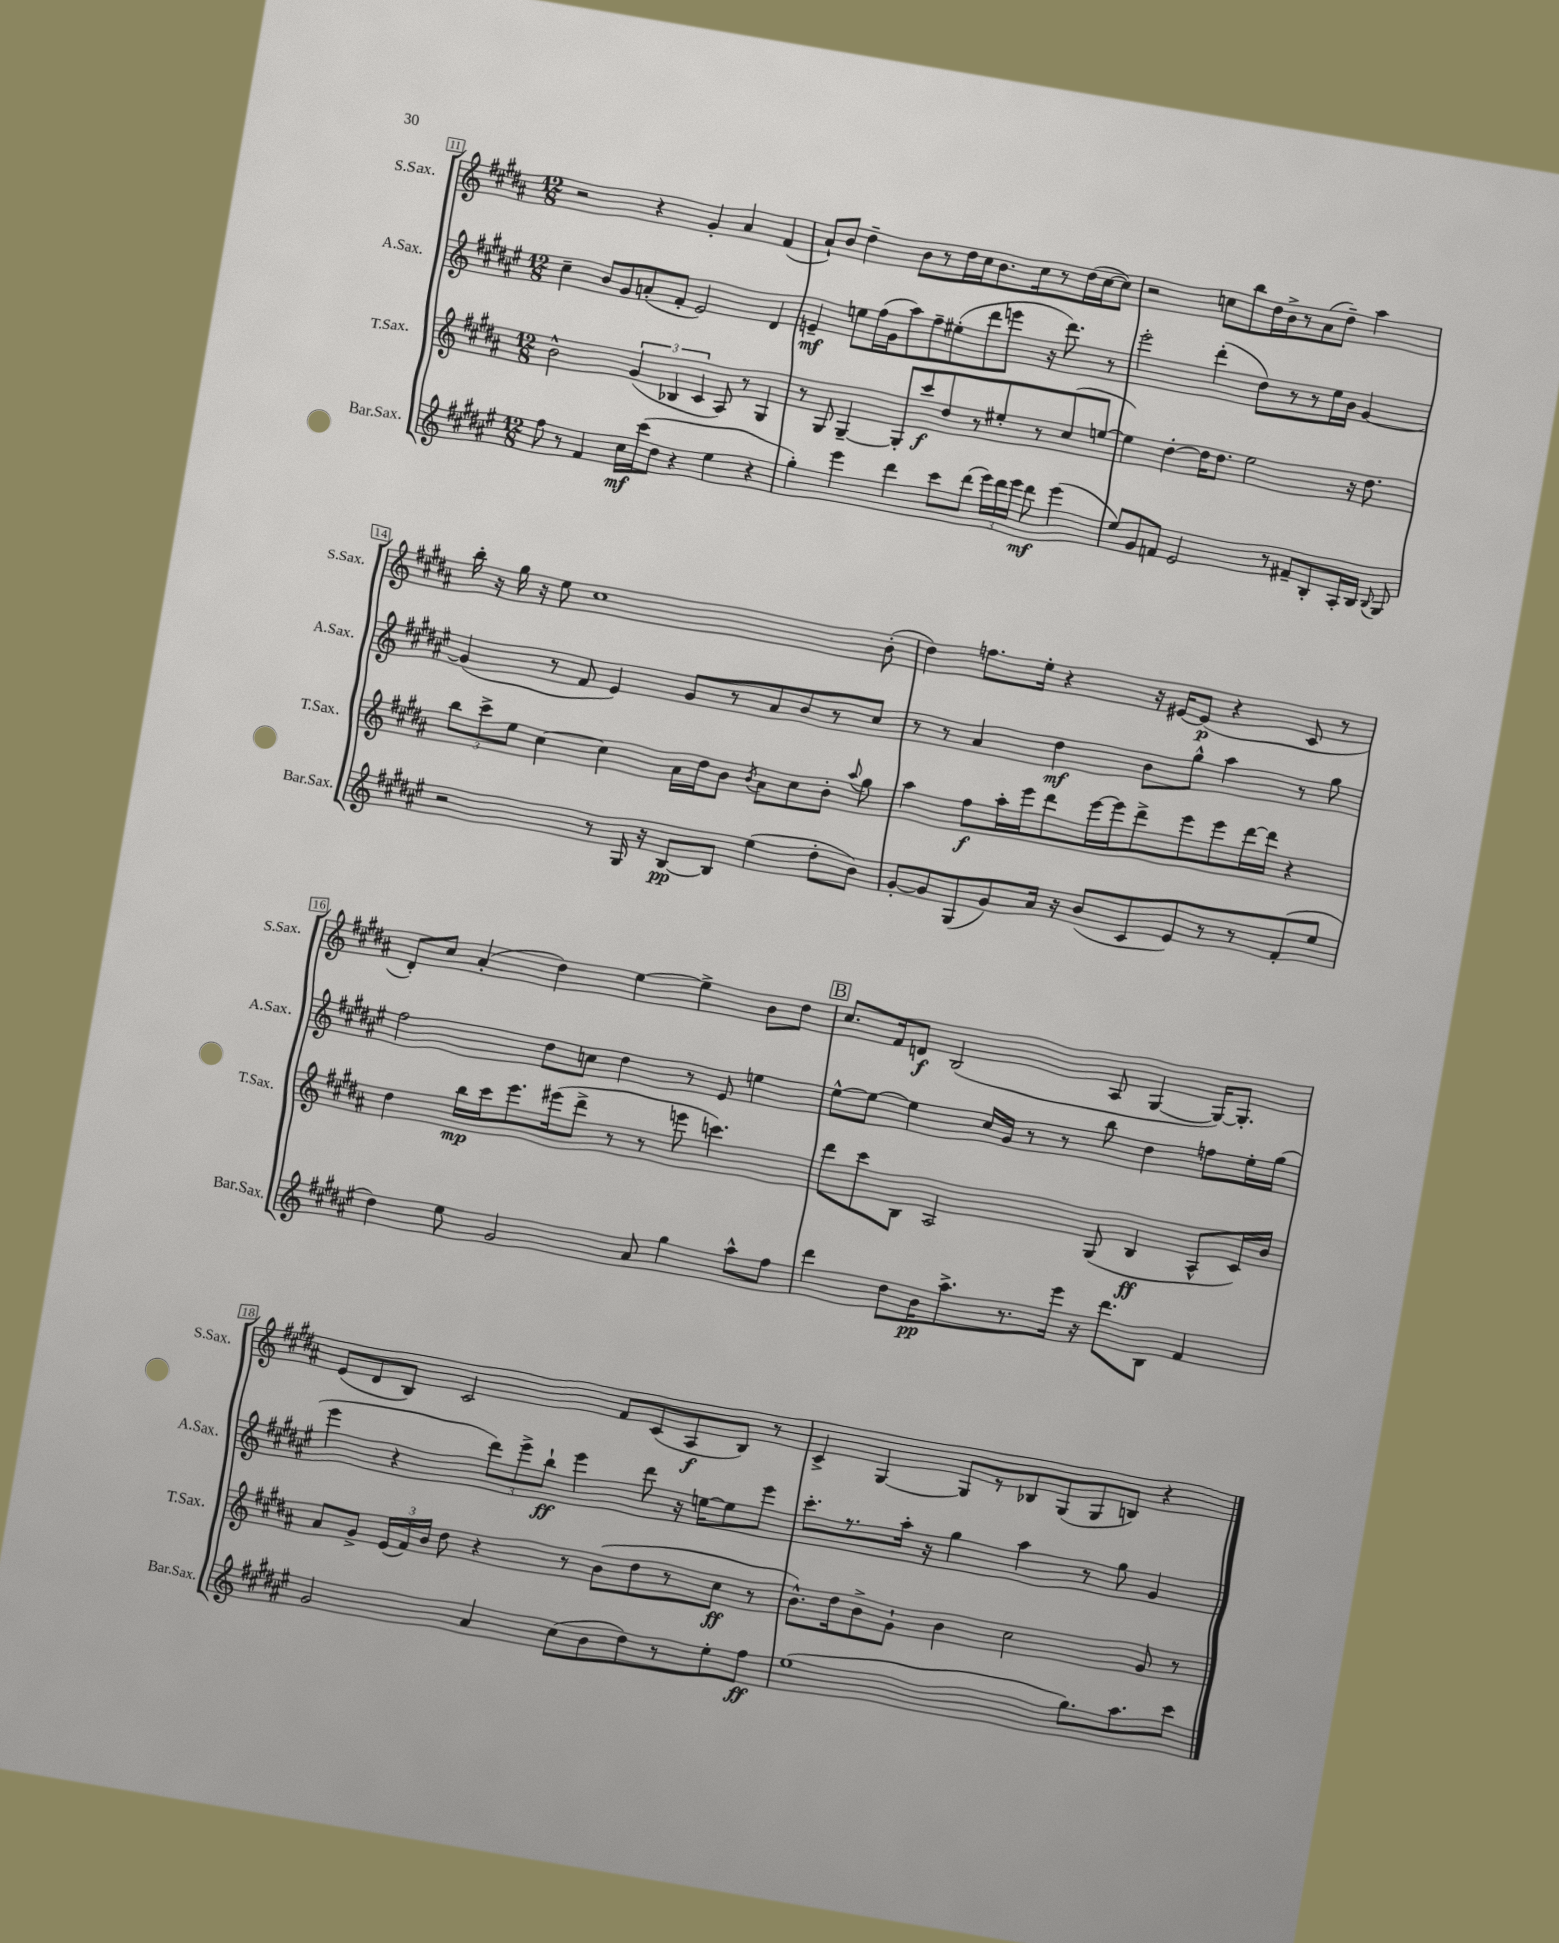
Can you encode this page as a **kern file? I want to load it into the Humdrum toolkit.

**kern	**dynam	**kern	**dynam	**kern	**dynam	**kern	**dynam
*part4	*part4	*part3	*part3	*part2	*part2	*part1	*part1
*staff4	*staff4	*staff3	*staff3	*staff2	*staff2	*staff1	*staff1
*I"Bar.Sax.	*	*I"T.Sax.	*	*I"A.Sax.	*	*I"S.Sax.	*
*I'Bar.Sax.	*	*I'T.Sax.	*	*I'A.Sax.	*	*I'S.Sax.	*
*clefG2	*	*clefG2	*	*clefG2	*	*clefG2	*
*k[f#c#g#d#a#e#]	*	*k[f#c#g#d#a#]	*	*k[f#c#g#d#a#e#]	*	*k[f#c#g#d#a#]	*
*M12/8	*	*M12/8	*	*M12/8	*	*M12/8	*
=11	=11	=11	=11	=11	=11	=11	=11
8ff#\	.	2b^^\	.	4cc#~\	.	2r	.
8r	.	.	.	.	.	.	.
4f#/	.	.	.	8b/L	.	.	.
.	.	.	.	8g#/	.	.	.
16cc#\LL	mf	(6g#/	.	(8an'/	.	4r	.
(16ccc#\J	.	.	.	.	.	.	.
8dd#\J	.	.	.	8f#'/J	.	.	.
.	.	6B-X/	.	.	.	.	.
4r	.	.	.	2e#/)	.	4g#'/	.
.	.	6c#/	.	.	.	.	.
4ee#\	.	8A#/)	.	.	.	4a#/	.
.	.	8r	.	.	.	.	.
4r	.	4G#/	.	4d#/	.	(4f#/	.
=12	=12	=12	=12	=12	=12	=12	=12
4gg#'\)	.	8r	.	4en~/	mf	8a#`/L)	.
.	.	8G#/	.	.	.	8b/J	.
4eee#\	.	[4G#~/	.	8een\L	.	4dd#~\	.
.	.	.	.	(16ff#\L	.	.	.
.	.	.	.	16g#\J	.	.	.
4ddd#\	.	8G#'/L]	.	8aa#\)	.	8b\L	.
.	.	8ccc#/	f	8ff#~\	.	8r	.
8ccc#\L	.	8dd#/	.	(8ee#X'\	.	16dd#\L	.
.	.	.	.	.	.	16cc#\J	.
(8ddd#\J	.	8r	.	8ddd#\	.	8.b\	.
24eee#\LL)	.	8ee#X'/	.	8eeen\J	.	.	.
24ddd#\	.	.	.	.	.	.	.
.	.	.	.	.	.	16cc#\k	.
24eee#\JJ	.	.	.	.	.	.	.
8ddd#\	mf	8r	.	16r	.	8r	.
.	.	.	.	8.ddd#\)	.	.	.
(4eee#\	.	(8cc#/	.	.	.	(16dd#\L	.
.	.	.	.	.	.	[16cc#\J	.
.	.	[8een/J	.	8r	.	8cc#\J])	.
=13	=13	=13	=13	=13	=13	=13	=13
8ee#/L)	.	4ee\])	.	2eee#'\	.	2r	.
8g#/	.	.	.	.	.	.	.
8fn/J	.	[4dd#'\	.	.	.	.	.
2e#/	.	.	.	.	.	.	.
.	.	16dd#\KL]	.	(4ddd#'\	.	8ccn\L	.
.	.	8.dd#\J	.	.	.	.	.
.	.	.	.	.	.	8bb\	.
.	.	2ee\	.	8dd#\L)	.	16dd#\L	.
.	.	.	.	.	.	16b^\J	.
8r	.	.	.	8r	.	8r	.
8f#X~/L	.	.	.	8r	.	(8a#\	.
8B'/	.	.	.	16ee#\L	.	8dd#~\J)	.
.	.	.	.	16b\JJ	.	.	.
16A#'/L	.	16r	.	[4g#/	.	4aa#\	.
16B/JJ	.	8.dd#\	.	.	.	.	.
8qqB/	.	.	.	.	.	.	.
8G#/	.	.	.	.	.	.	.
!!LO:LB:g=z
=14	=14	=14	=14	=14	=14	=14	=14
2r	.	12bb\L	.	(4g#/]	.	16bb'\	.
.	.	.	.	.	.	16r	.
.	.	12ccc#^\	.	.	.	.	.
.	.	.	.	.	.	16gg#\	.
.	.	12ee\J	.	.	.	.	.
.	.	.	.	.	.	16r	.
.	.	[4cc#\	.	8r	.	8ee\	.
.	.	.	.	8f#/	.	1cc#	.
8r	.	4cc#\]	.	4e#/)	.	.	.
16G#/	.	.	.	.	.	.	.
16r	.	.	.	.	.	.	.
[8B/L	pp	16a#\LL	.	8g#/L	.	.	.
.	.	16dd#\J	.	.	.	.	.
8B/J]	.	8b\J	.	8r	.	.	.
.	.	8qb/	.	.	.	.	.
(4ee#\	.	8a#\L	.	8a#/	.	.	.
.	.	8cc#\	.	8b/	.	.	.
8dd#'\L	.	8b'\J	.	8r	.	.	.
.	.	8qqaa#/	.	.	.	.	.
8b\J)	.	8gg#\	.	8cc#/J	.	(8b'\	.
=15	=15	=15	=15	=15	=15	=15	=15
[8g#'/L	.	4aa#\	.	8r	.	4dd#\)	.
8g#/]	.	.	.	8r	.	.	.
(8G#/	.	8ff#\L	f	4a#/	.	8.ffn\L	.
8g#/)	.	16aa#'\L	.	.	.	.	.
.	.	16eee\J	.	.	.	16ee'\Jk	.
16a#/Jk	.	8ddd#\	.	4dd#\	mf	4r	.
16r	.	.	.	.	.	.	.
(8b/L	.	[16eee\L	.	.	.	.	.
.	.	16eee\J]	.	.	.	.	.
8c#/	.	8ddd#^\	.	8b\L	.	16r	.
.	.	.	.	.	.	[16e#X/KL	.
8e#/)	.	8eee\	.	8gg#^^\J	.	(8e#/J]	p
8r	.	8eee\	.	4aa#\	.	4r	.
8r	.	[16ddd#\L	.	.	.	.	.
.	.	16ddd#\JJ]	.	.	.	.	.
(8f#'/	.	4r	.	8r	.	8c#/	.
8ee#/J	.	.	.	8gg#\	.	8r	.
!!LO:LB:g=z
=16	=16	=16	=16	=16	=16	=16	=16
4dd#\)	.	4dd#\	.	2ff#\	.	8d#'/L)	.
.	.	.	.	.	.	8cc#/J	.
8ee#\	.	16bb\LL	mp	.	.	(4a#'/	.
.	.	16ccc#\J	.	.	.	.	.
2g#/	.	8.eee\	.	.	.	.	.
.	.	.	.	8dd#\L	.	4dd#\)	.
.	.	(16eee#X\k	.	.	.	.	.
.	.	8ddd#^\J	.	8ccn\J	.	.	.
.	.	8r	.	4dd#\	.	[4ee\	.
8a#/	.	8r	.	.	.	.	.
4gg#\	.	8eeen\	.	8r	.	4ee^\]	.
.	.	4.cccn\)	.	8e#/	.	.	.
8aa#^^\L	.	.	.	4een\	.	8b\L	.
8ff#\J	.	.	.	.	.	8dd#\J	.
!!LO:REH:place=s1:t=B
=17	=17	=17	=17	=17	=17	=17	=17
4ddd#\	.	8ddd#\L	.	[8ee#^^\L	.	8.cc#/L	.
.	.	8ccc#\	.	8ee#\J_	.	.	.
.	.	.	.	.	.	16f#/k	.
8dd#\L	.	8B\J	.	4ee#\]	.	8dn/J	f
16b\K	pp	2A#/	.	.	.	(2B/	.
8.aa#^\	.	.	.	.	.	.	.
.	.	.	.	16cc#/LL	.	.	.
.	.	.	.	16g#/JJ	.	.	.
8.r	.	.	.	8r	.	.	.
.	.	.	.	8r	.	.	.
16eee#\Jk	.	.	.	.	.	.	.
16r	.	(8G#/	.	8bb\	.	8A#/	.
8.ddd#\L	.	.	.	.	.	.	.
.	.	4B/	ff	4dd#\	.	[4G#/	.
8B\J	.	.	.	.	.	.	.
4f#/	.	8A#^^/L	.	8ffn\L	.	16G#/KL_)	.
.	.	.	.	.	.	8.G#'/J]	.
.	.	16c#/L)	.	16ee#'\L	.	.	.
.	.	16b/JJ	.	(16gg#\JJ	.	.	.
!!LO:LB:g=z
=18	=18	=18	=18	=18	=18	=18	=18
2g#/	.	8a#/L	.	4eee#\	.	(8e/L	.
.	.	8g#^/J	.	.	.	8d#/	.
.	.	(24e/LL	.	4r	.	8B/J)	.
.	.	24f#/)	.	.	.	.	.
.	.	24b/JJ	.	.	.	.	.
.	.	8dd#\	.	.	.	2c#/	.
4a#/	.	4r	.	12ddd#\L)	.	.	.
.	.	.	.	12eee#^\	.	.	.
.	.	.	.	12bb`\J	ff	.	.
(8cc#\L	.	8r	.	4eee#\	.	.	.
8b\	.	(8b\L	.	.	.	8f#/L	.
8dd#\)	.	8dd#\	.	8ddd#\	.	(8c#/	.
8r	.	8r	.	16r	.	8A#/	f
.	.	.	.	[16een\KL	.	.	.
8ee#'\	.	8cc#\J	ff	8ee\]	.	8B/J)	.
8ff#\J	ff	8r	.	8eee#\J	.	8r	.
=19	=19	=19	=19	=19	=19	=19	=19
(1ee#	.	8.b^^\L)	.	8.ccc#'\L	.	4c#^/	.
.	.	16dd#\k	.	8.r	.	.	.
.	.	8b^\	.	.	.	[4G#/	.
.	.	8g#`\J	.	16aa#'\Jk	.	.	.
.	.	.	.	16r	.	.	.
.	.	4b\	.	4gg#\	.	8G#/L]	.
.	.	.	.	.	.	8r	.
.	.	2cc#\	.	4aa#\	.	8B-X/	.
.	.	.	.	.	.	(8G#/	.
8.gg#\L)	.	.	.	8r	.	8G#/	.
.	.	.	.	8gg#\	.	8Bn/J)	.
8.aa#\	.	.	.	.	.	.	.
.	.	8g#/	.	4g#/	.	4r	.
8ccc#\J	.	8r	.	.	.	.	.
==	==	==	==	==	==	==	==
*-	*-	*-	*-	*-	*-	*-	*-
